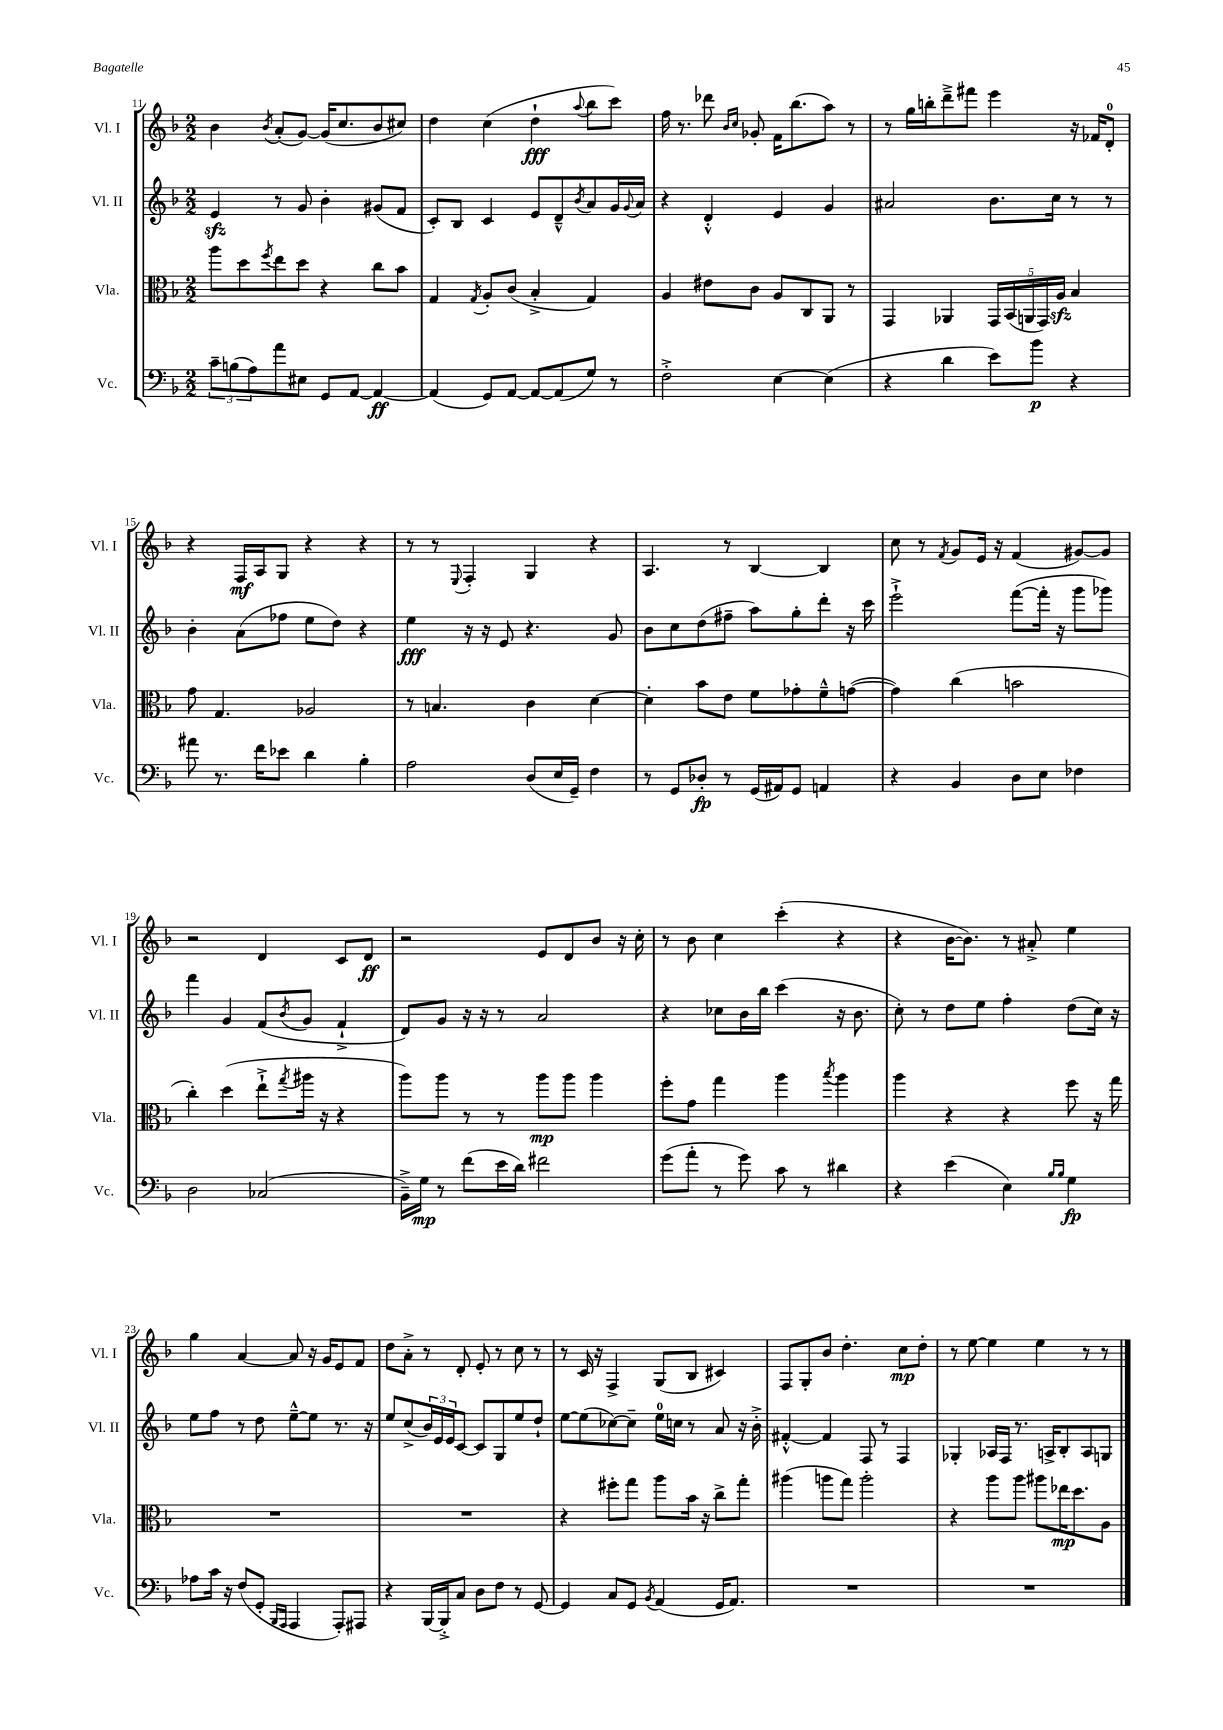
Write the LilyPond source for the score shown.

<<
\new StaffGroup <<
\new Staff = "s0" \with { instrumentName = "Vl. I" shortInstrumentName = "Vl. I" } {
    \clef treble \key f \major \numericTimeSignature \time 2/2
    bes'4 \acciaccatura { bes'8 } a'8-.( g'8~) g'16( c''8. bes'8 cis''8) |
    d''4 c''4( d''4-!\fff \appoggiatura { a''8 } bes''8 c'''8) |
    f''16 r8. des'''8 \grace { bes'16 c''16 } ges'8-. f'16 bes''8.( a''8) r8 |
    r8 g''16 b''16-. d'''8---> fis'''8 e'''4 r16 fes'16 d'8-0-. |
    r4 f16\mf a16 g8 r4 r4 |
    r8 r8 \appoggiatura { e8 } f4-. g4 r4 |
    a4. r8 bes4~ bes4 |
    c''8 r8 \acciaccatura { f'8 } g'8 e'16 r16 f'4( gis'8~) gis'8 |
    r2 d'4 c'8 d'8\ff |
    r2 e'8 d'8 bes'8 r16 c''16-. |
    r8 bes'8 c''4 c'''4-.( r4 |
    r4 bes'16~ bes'8.) r8 ais'8-.-> e''4 |
    g''4 a'4~ a'8 r16 g'16 e'8 f'8 |
    d''8 a'8-.-> r8 d'8-. e'8-. r8 c''8 r8 |
    r8 c'16 r16 f4-> g8( bes8 cis'4) |
    f8 g8-. bes'8 d''4.-. c''8\mp d''8-. |
    r8 e''8~ e''4 e''4 r8 r8 \bar "|." |
}
\new Staff = "s1" \with { instrumentName = "Vl. II" shortInstrumentName = "Vl. II" } {
    \clef treble \key f \major \numericTimeSignature \time 2/2
    e'4\sfz r8 g'8 bes'4-. gis'8( f'8 |
    c'8-.) bes8 c'4 e'8 d'8---^ \acciaccatura { bes'8 } a'8 g'16 \appoggiatura { g'8 } a'16 |
    r4 d'4-.-^ e'4 g'4 |
    ais'2 bes'8. c''16 r8 r8 |
    bes'4-. a'8( fes''8 e''8 d''8) r4 |
    e''4\fff r16 r16 e'8 r4. g'8 |
    bes'8 c''8 d''8( fis''8-- a''8) g''8-. d'''8-. r16 c'''16 |
    e'''2-!-> f'''8~( f'''16-. r16 g'''8 ges'''8) |
    f'''4 g'4 f'8( \acciaccatura { bes'8 } g'8 f'4-!-> |
    d'8) g'8 r16 r16 r8 a'2 |
    r4 ces''8 bes'16 bes''16 c'''4( r16 bes'8. |
    c''8-.) r8 d''8 e''8 f''4-. d''8( c''16) r16 |
    e''8 f''8 r8 d''8 e''8~---^ e''8 r8. r16 |
    e''8 c''8->( \tuplet 3/2 { bes'16) e'16 e'16 } c'8~ c'8 g8 e''8 d''8-! |
    e''8~ e''8( ces''8~) ces''8-- e''16-0 c''16 r8 a'8 r16 bes'16-.-> |
    fis'4~-.-^ fis'4 f8 r8 f4 |
    ges4-. aes16 f16 r8. a16-> bes8-. a8 g8 \bar "|." |
}
\new Staff = "s2" \with { instrumentName = "Vla." shortInstrumentName = "Vla." } {
    \clef alto \key f \major \numericTimeSignature \time 2/2
    a''8 d''8 \acciaccatura { f''8 } e''8 d''8 r4 c''8 bes'8 |
    g4 \acciaccatura { g8 } a8-. c'8( bes4-.-> g4) |
    a4 eis'8 c'8 a8 c8 a,8 r8 |
    g,4 aes,4 \tuplet 5/4 { g,16 bes,16( a,16 g,16) a16\sfz } bes4 |
    g'8 g4. aes2 |
    r8 b4. c'4 d'4~ |
    d'4-. bes'8 e'8 f'8 ges'8-. f'8---^ g'8~( |
    g'4) c''4( b'2 |
    c''4-.) d''4( e''8-!-> \acciaccatura { g''8 } ais''16 r16 r4 |
    a''8) a''8 r8 r8 a''8\mp a''8 a''4 |
    f''8-. g'8 g''4 a''4 \acciaccatura { bes''8 } a''4 |
    a''4 r4 r4 f''8 r16 g''16 |
    R1 |
    R1 |
    r4 fis''8-. g''8 a''8 bes'16 r16 c''8-> g''8-. |
    ais''4( a''8 g''8) a''2-. |
    r4 a''8 a''8 ais''8 ees''16\mp d''8. a8 \bar "|." |
}
\new Staff = "s3" \with { instrumentName = "Vc." shortInstrumentName = "Vc." } {
    \clef bass \key f \major \numericTimeSignature \time 2/2
    \tuplet 3/2 { c'8-- b8( a8) } a'8 eis8 g,8 a,8~ a,4~\ff |
    a,4( g,8) a,8~ a,8~ a,8( g8) r8 |
    f2-.-> e4~ e4( |
    r4 d'4 e'8) bes'8\p r4 |
    ais'8 r8. f'16 ees'8 d'4 bes4-. |
    a2 d8( e16 g,16--) f4 |
    r8 g,8 des8-.\fp r8 g,16( ais,16) g,8 a,4 |
    r4 bes,4 d8 e8 fes4 |
    d2 ces2( |
    bes,16--->) g16\mp r8 f'8( e'16 d'16) fis'2 |
    g'8( a'8-. r8 g'8) c'8 r8 dis'4 |
    r4 e'4( e4) \grace { bes16 bes16 } g4\fp |
    aes8 c'16 r16 f8( g,8-. \grace { bes,,16 a,,16 } a,,4 a,,8-.) ais,,8 |
    r4 bes,,16~ bes,,16-.-> c8 d8 f8 r8 g,8~ |
    g,4 c8 g,8 \acciaccatura { bes,8 } a,4( g,16 a,8.) |
    R1 |
    R1 \bar "|." |
}
>>
>>
\layout { \context { \Score currentBarNumber = #11 } }
